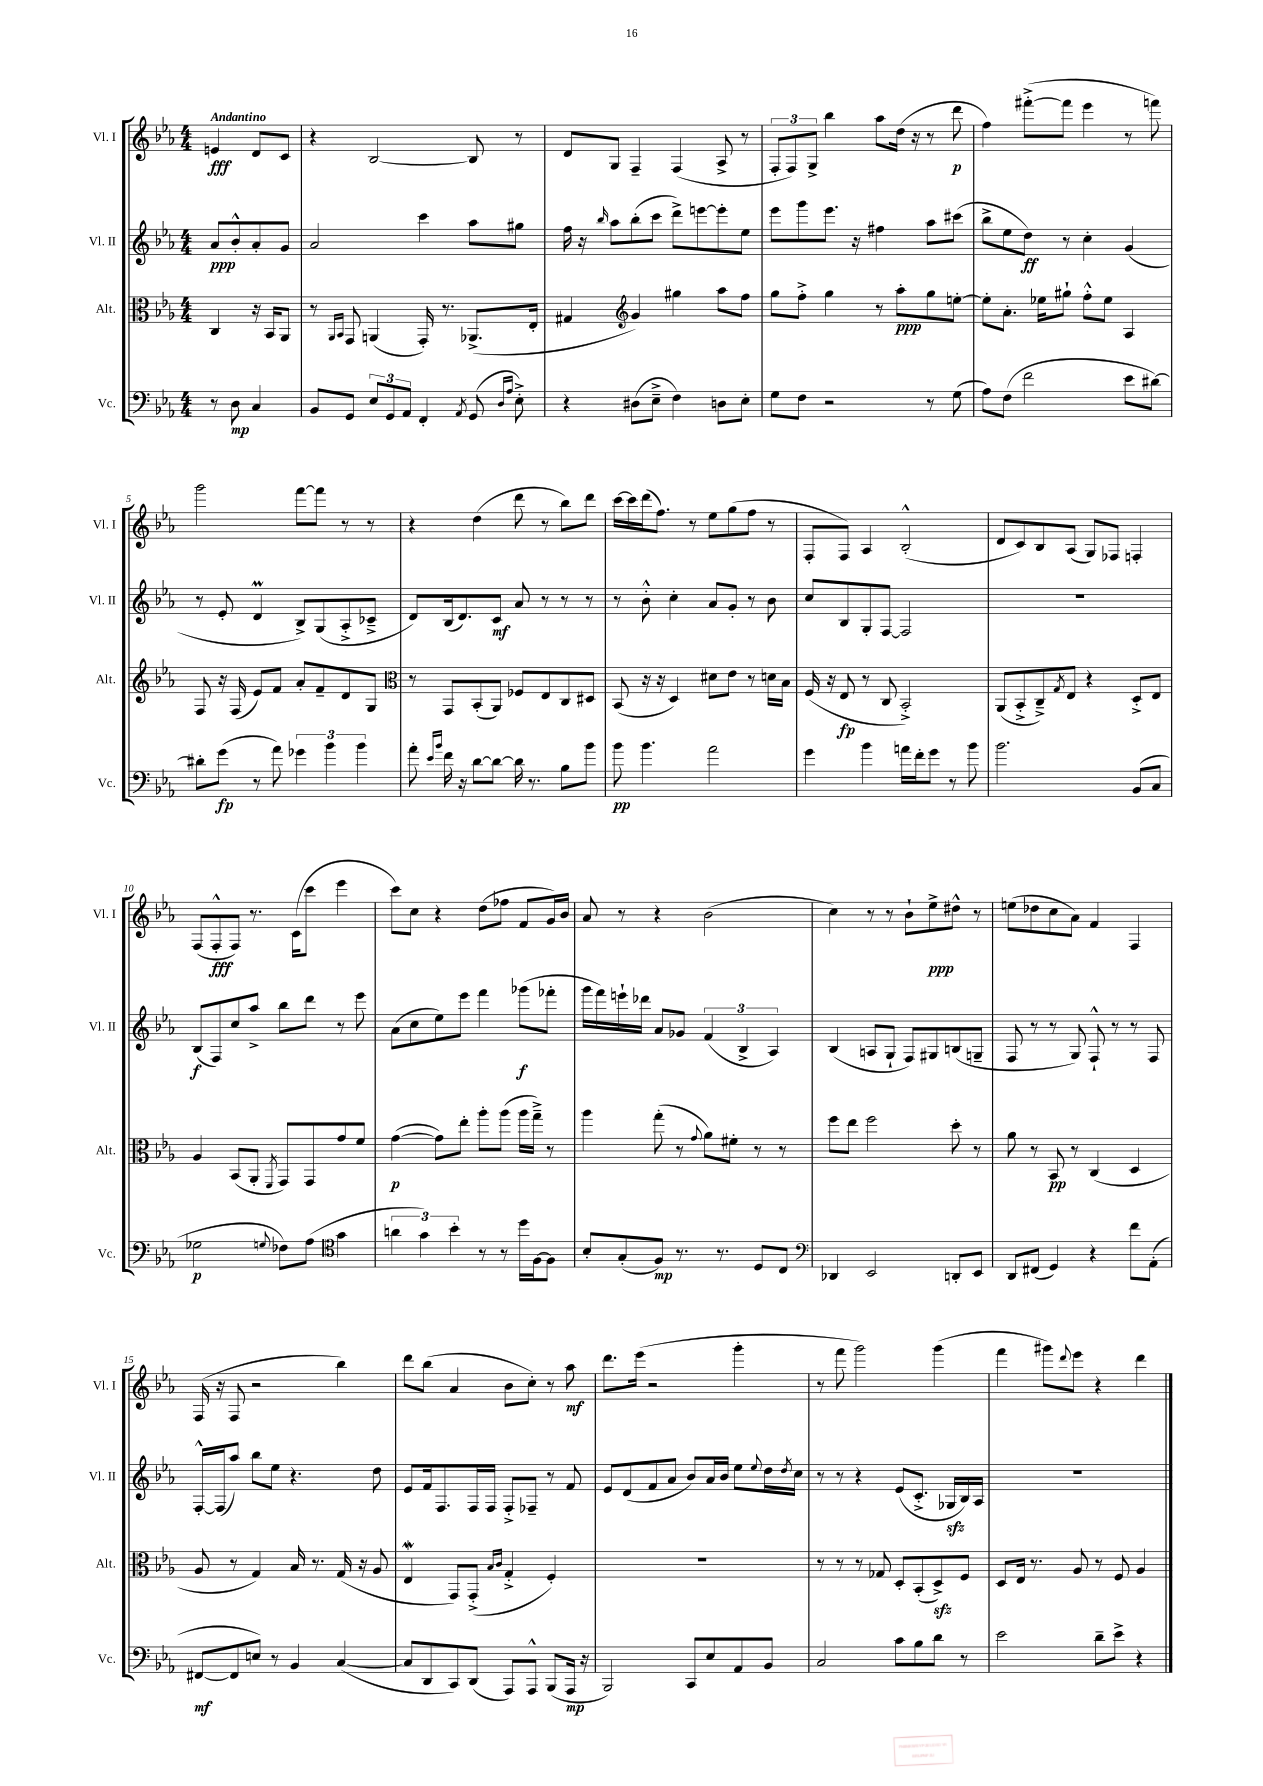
<<
\new StaffGroup <<
\new Staff = "s0" \with { instrumentName = "Vl. I" shortInstrumentName = "Vl. I" } {
    \clef treble \key ees \major \numericTimeSignature \time 4/4 \partial 2 \tempo "Andantino"
    e'4\fff d'8 c'8 |
    r4 bes2~ bes8 r8 |
    d'8 g8 f4-- f4( aes8-> r8 |
    \tuplet 3/2 { f8-. f8) g8-> } bes''4 aes''8 d''16( r16 r8 d'''8\p |
    f''4) fis'''8~-.->( fis'''8 ees'''4 r8 f'''8) |
    g'''2 f'''8~ f'''8 r8 r8 |
    r4 d''4( d'''8 r8 bes''8) d'''8 |
    c'''16~ c'''16 d'''16( f''8.) r8 ees''8 g''8( f''8 r8 |
    f8-. f8) aes4 bes2-.-^( |
    d'8 c'8) bes8 aes8( g8) fes8 f4-. |
    f8( f8-.-^\fff f8) r8. c'16( c'''8 ees'''4 |
    c'''8) c''8 r4 d''8( fes''8 f'8 g'16) bes'16 |
    aes'8 r8 r4 bes'2( |
    c''4) r8 r8 bes'8-! ees''8->\ppp dis''8-^ r8 |
    e''8( des''8 c''8 aes'8) f'4 f4 |
    f16( r16 f8 r2 bes''4) |
    d'''8 bes''8( aes'4 bes'8 c''8-.) r8 aes''8\mf |
    d'''8. ees'''16( r2 g'''4-. |
    r8 f'''8 g'''2) g'''4( |
    f'''4 gis'''8) \appoggiatura { d'''8 } ees'''8 r4 d'''4 \bar "|." |
}
\new Staff = "s1" \with { instrumentName = "Vl. II" shortInstrumentName = "Vl. II" } {
    \clef treble \key ees \major \numericTimeSignature \time 4/4 \partial 2
    aes'8\ppp bes'8-.-^ aes'8-. g'8 |
    aes'2 c'''4 aes''8 gis''8 |
    f''16 r16 \grace { bes''16 } aes''8 bes''8-.( c'''8 d'''8->) e'''8~ e'''8-. ees''8 |
    ees'''8 g'''8 ees'''8. r16 fis''4 aes''8 cis'''8( |
    bes''8-> ees''8 d''8\ff) r8 c''4-. g'4( |
    r8 ees'8-. d'4\prall bes8->) g8( aes8-.-> ces'8---> |
    d'8) bes16( d'8.) c'8\mf aes'8 r8 r8 r8 |
    r8 bes'8-.-^ c''4-. aes'8 g'8-. r8 bes'8 |
    c''8 bes8 g8-. f8~ f2 |
    R1 |
    bes8\f( f8) c''8 aes''8-> bes''8 d'''8 r8 ees'''8 |
    aes'8( c''8 ees''8) ees'''8 f'''4 ges'''8\f( fes'''8-. |
    g'''16 f'''16) e'''16-! des'''16 aes'8 ges'8 \tuplet 3/2 { f'4( bes4-> aes4) } |
    bes4( a8 g8-! f8) gis8 b8( g8-- |
    f8 r8 r8 g8) f8-!-^ r8 r8 f8 |
    f16~-.-^ f16( aes''8) bes''8 ees''8 r4. d''8 |
    ees'8 f'16 f8. f16 f16 f8-.-> fes8-- r8 f'8 |
    ees'8 d'8( f'8 aes'8 bes'8) aes'16 bes'16 ees''8 \appoggiatura { ees''8 } d''16 \acciaccatura { d''8 } c''16 |
    r8 r8 r4 ees'8( c'8.-.-> ges16\sfz bes16) aes16 |
    R1 \bar "|." |
}
\new Staff = "s2" \with { instrumentName = "Alt." shortInstrumentName = "Alt." } {
    \clef alto \key ees \major \numericTimeSignature \time 4/4 \partial 2
    c4 r16 bes,16 aes,8 |
    r8 \grace { aes,16 bes,16 } g,8 a,4( g,16-.) r8. aes,8.->( ees16-. |
    gis4 \clef treble g'4) gis''4 aes''8 f''8 |
    g''8 f''8-.-> g''4 r8 aes''8-.\ppp g''8 e''8~-. |
    e''8-. aes'8.-. ees''16 gis''8-! f''8-.-^ ees''8 aes4 |
    f8 r16 f16( ees'8) f'8 aes'8-. f'8-- d'8 g8 |
    \clef alto r8 g,8 bes,8-.( aes,8) fes8 ees8 c8 dis8 |
    bes,8( r16 r16 d4) dis'8 ees'8 r8 d'16 bes16 |
    f16( r16 ees8\fp r8 c8 bes,2-.->) |
    aes,8( bes,8-.-> c8--->) \acciaccatura { g8 } ees8 r4 d8-.-> ees8 |
    aes4 bes,8( aes,8-. \acciaccatura { f,8 } g,8) g,8 g'8 f'8 |
    g'4~\p( g'8) ees''8-. aes''8-. aes''8( aes''16 g''16--->) r8 |
    aes''4 g''8-.( r8 \appoggiatura { g'8 } aes'8) fis'8-. r8 r8 |
    f''8 ees''8 f''2 d''8-. r8 |
    aes'8 r8 bes,8\pp r8 c4( d4 |
    aes8 r8 g4) bes16 r8. g16( r16 aes8 |
    ees4\mordent g,8) g,8-.->( \grace { bes16 c'16 } g4-.-> f4-.) |
    R1 |
    r8 r8 r8 ges8 d8-. bes,8-.( d8->\sfz) f8 |
    d8 ees16 r8. aes8 r8 f8 aes4 \bar "|." |
}
\new Staff = "s3" \with { instrumentName = "Vc." shortInstrumentName = "Vc." } {
    \clef bass \key ees \major \numericTimeSignature \time 4/4 \partial 2
    r8 d8\mp c4 |
    bes,8 g,8 \tuplet 3/2 { ees8 g,8 aes,8 } f,4-. \acciaccatura { aes,8 } g,8( \grace { d16 aes16 } ees8-.->) |
    r4 dis8( ees8---> f4) d8 ees8-. |
    g8 f8 r2 r8 g8( |
    aes8) f8( f'2 ees'8 dis'8~) |
    dis'8-. g'8\fp( r8 aes'8) \tuplet 3/2 { ges'4 bes'4 bes'4 } |
    aes'8-. \grace { ees'16 bes'16 } f'16 r16 d'8~ d'8~ d'16 r8. bes8 bes'8 |
    bes'8\pp bes'4. aes'2 |
    g'4 bes'4 a'16 f'16-. g'8 r8 bes'8 |
    bes'2. bes,8( c8 |
    ges2\p \appoggiatura { g8 } fes8) aes8( \clef tenor g'4 |
    \tuplet 3/2 { a'4 g'4) bes'4-. } r8 r8 d''16 f16~ f8 |
    bes8-. g8-.( f8\mp) r8. r8. d8 c8 |
    \clef bass des,4 ees,2 d,8-. ees,8 |
    d,8 fis,8( g,4) r4 f'8 aes,8-.( |
    fis,8~\mf fis,8 e8) r8 bes,4 c4~( |
    c8 d,8 c,8) d,8( aes,,8) aes,,8-^ bes,,8( aes,,16\mp r16 |
    bes,,2) c,8 ees8 aes,8 bes,8 |
    c2 c'8 bes8 d'8 r8 |
    ees'2 d'8-- ees'8-> r4 \bar "|." |
}
>>
>>
